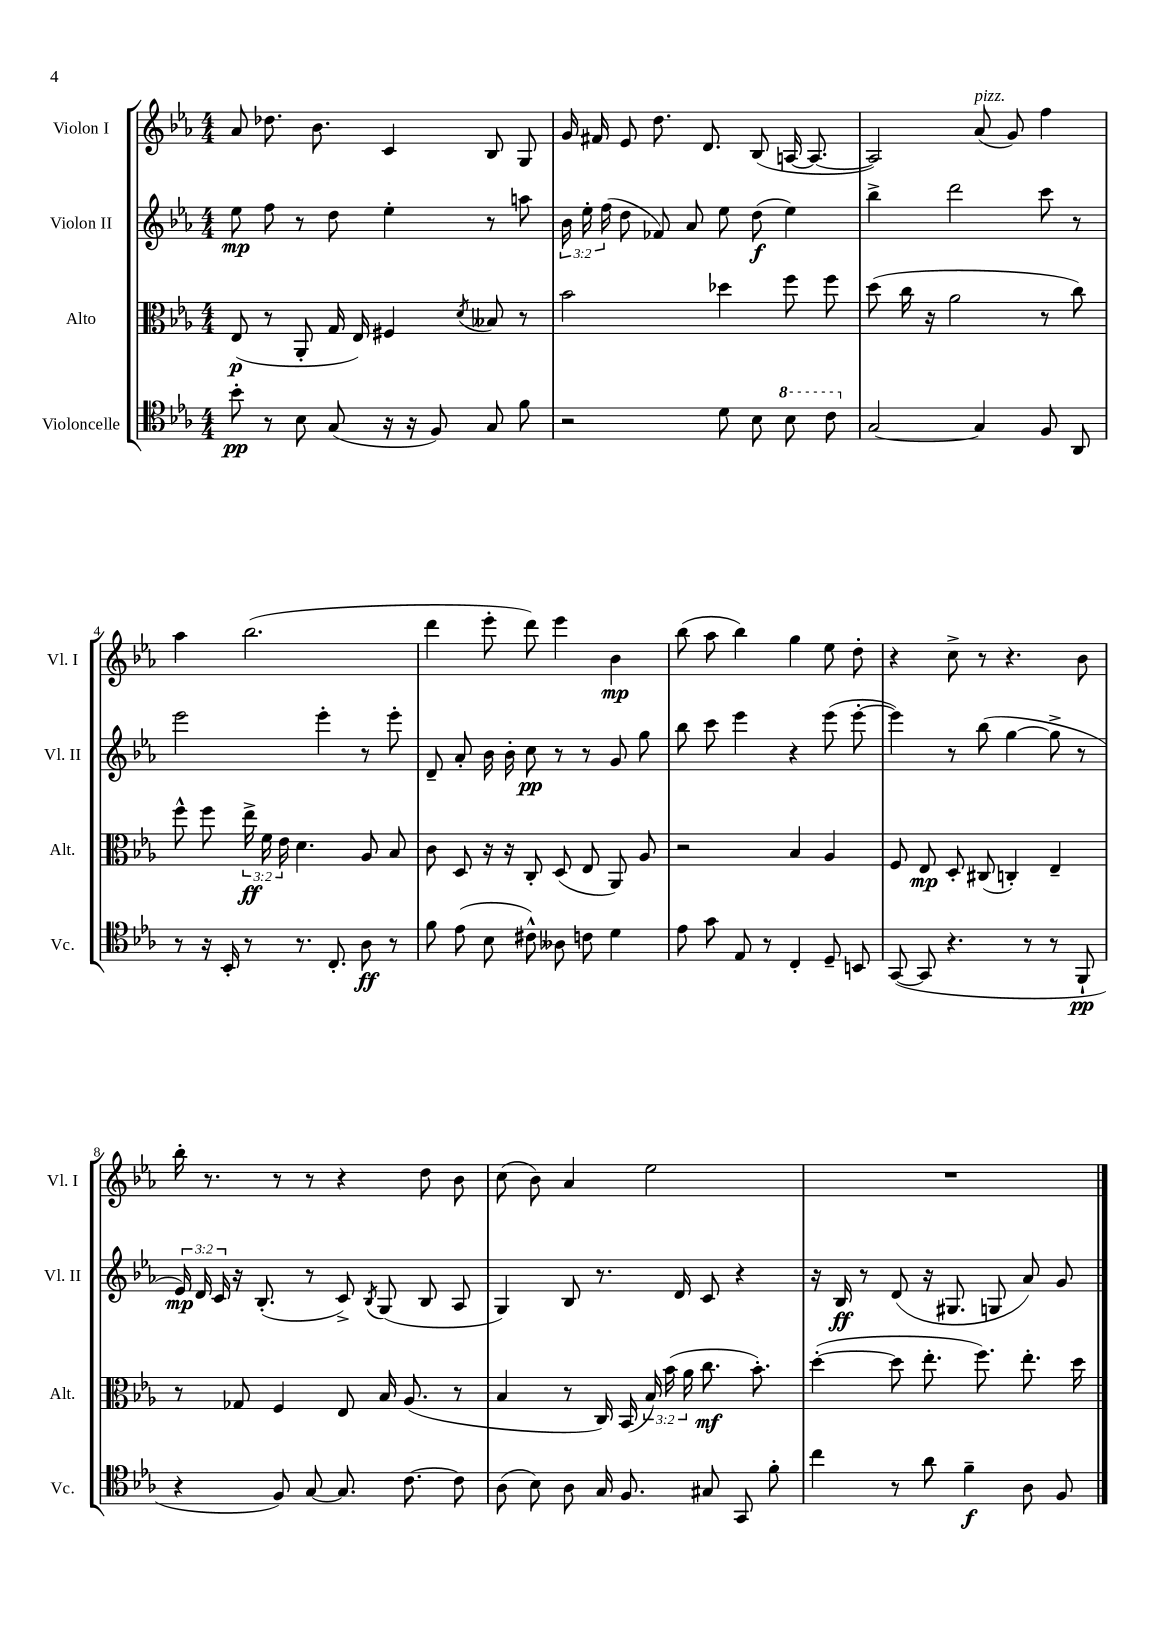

**kern	**dynam	**kern	**dynam	**kern	**dynam	**kern	**dynam
*part4	*part4	*part3	*part3	*part2	*part2	*part1	*part1
*staff4	*staff4	*staff3	*staff3	*staff2	*staff2	*staff1	*staff1
*I"Violoncelle	*	*I"Alto	*	*I"Violon II	*	*I"Violon I	*
*I'Vc.	*	*I'Alt.	*	*I'Vl. II	*	*I'Vl. I	*
*clefC4	*	*clefC3	*	*clefG2	*	*clefG2	*
*k[b-e-a-]	*	*k[b-e-a-]	*	*k[b-e-a-]	*	*k[b-e-a-]	*
*M4/4	*	*M4/4	*	*M4/4	*	*M4/4	*
=1	=1	=1	=1	=1	=1	=1	=1
8b-'\	pp	(8E-/	p	8ee-\	mp	8a-/	.
8r	.	8r	.	8ff\	.	8.dd-X\	.
8B-\	.	8AA-'/	.	8r	.	.	.
.	.	.	.	.	.	8.b-\	.
(8G/	.	16G/	.	8dd\	.	.	.
.	.	16E-/)	.	.	.	.	.
16r	.	4F#X/	.	4ee-'\	.	4c/	.
16r	.	.	.	.	.	.	.
8F/)	.	.	.	.	.	.	.
.	.	8qd/	.	.	.	.	.
8G/	.	8B--X/	.	8r	.	8B-/	.
8f\	.	8r	.	8aan\	.	8G/	.
=2	=2	=2	=2	=2	=2	=2	=2
2r	.	2b-\	.	24b-\	.	16g/	.
.	.	.	.	24ee-'\	.	.	.
.	.	.	.	.	.	16f#X/	.
.	.	.	.	(24ff\	.	.	.
.	.	.	.	8dd\	.	8e-/	.
.	.	.	.	8f-X/)	.	8.dd\	.
.	.	.	.	8a-/	.	.	.
.	.	.	.	.	.	8.d/	.
8d\	.	4dd-X\	.	8ee-\	.	.	.
8B-\	.	.	.	(8dd\	f	(8B-/	.
*8va	*	*	*	*	*	*	*
8b-\	.	8ff\	.	4ee-\)	.	[16An/	.
.	.	.	.	.	.	8.A/_	.
8cc\	.	8ff\	.	.	.	.	.
=3	=3	=3	=3	=3	=3	=3	=3
*X8va	*	*	*	*	*	*	*
[2G/	.	(8dd\	.	4bb-^\	.	2A/])	.
.	.	16cc\	.	.	.	.	.
.	.	16r	.	.	.	.	.
.	.	2a-\	.	2ddd\	.	.	.
!	!	!	!	!	!	!LO:TX:a:i:t=pizz.	!
4G/]	.	.	.	.	.	(8a-/	.
.	.	.	.	.	.	8g/)	.
8F/	.	8r	.	8ccc\	.	4ff\	.
8AA-/	.	8cc\)	.	8r	.	.	.
!!LO:LB:g=z
=4	=4	=4	=4	=4	=4	=4	=4
8r	.	8ff^^\	.	2eee-\	.	4aa-\	.
16r	.	8ff\	.	.	.	.	.
16BB-'/	.	.	.	.	.	.	.
8r	.	24ee-^\	ff	.	.	(2.bb-\	.
.	.	24f\	.	.	.	.	.
.	.	24e-\	.	.	.	.	.
8.r	.	4.d\	.	.	.	.	.
.	.	.	.	4eee-'\	.	.	.
8.C'/	.	.	.	.	.	.	.
8A-\	ff	8A-/	.	8r	.	.	.
8r	.	8B-/	.	8eee-'\	.	.	.
=5	=5	=5	=5	=5	=5	=5	=5
8f\	.	8c\	.	8d~/	.	4ddd\	.
(8e-\	.	8D/	.	8a-'/	.	.	.
8B-\	.	16r	.	16b-\	.	8eee-'\	.
.	.	16r	.	16b-'\	.	.	.
8c#X^^\)	.	8C'/	.	8cc\	pp	8ddd\)	.
8A--X\	.	(8D/	.	8r	.	4eee-\	.
8cn\	.	8E-/	.	8r	.	.	.
4d\	.	8AA-/)	.	8g/	.	4b-\	mp
.	.	8A-/	.	8gg\	.	.	.
=6	=6	=6	=6	=6	=6	=6	=6
8e-\	.	2r	.	8bb-\	.	(8bb-\	.
8g\	.	.	.	8ccc\	.	8aa-\	.
8E-/	.	.	.	4eee-\	.	4bb-\)	.
8r	.	.	.	.	.	.	.
4C'/	.	4B-/	.	4r	.	4gg\	.
8D~/	.	4A-/	.	(8eee-\	.	8ee-\	.
8BBn/	.	.	.	[8eee-'\	.	8dd'\	.
=7	=7	=7	=7	=7	=7	=7	=7
([8GG/	.	8F/	.	4eee-\])	.	4r	.
8GG/]	.	8E-/	mp	.	.	.	.
4.r	.	8D'/	.	8r	.	8cc^\	.
.	.	(8C#X/	.	(8bb-\	.	8r	.
.	.	4Cn'/)	.	[4gg\	.	4.r	.
8r	.	.	.	.	.	.	.
8r	.	4E-~/	.	8gg^\]	.	.	.
8FF`/	pp	.	.	8r	.	8b-\	.
!!LO:LB:g=z
=8	=8	=8	=8	=8	=8	=8	=8
4r	.	8r	.	24e-/)	mp	16bb-'\	.
.	.	.	.	24d/	.	.	.
.	.	.	.	.	.	8.r	.
.	.	.	.	24c/	.	.	.
.	.	8G-X/	.	16r	.	.	.
.	.	.	.	(8.B-'/	.	.	.
8F/)	.	4F/	.	.	.	8r	.
[8G/	.	.	.	8r	.	8r	.
8.G/]	.	8E-/	.	8c^/)	.	4r	.
.	.	.	.	8qB-/	.	.	.
.	.	16B-/	.	(8G/	.	.	.
[8.c\	.	(8.A-/	.	.	.	.	.
.	.	.	.	8B-/	.	8dd\	.
8c\]	.	8r	.	8A-/	.	8b-\	.
=9	=9	=9	=9	=9	=9	=9	=9
(8A-\	.	4B-/	.	4G/)	.	(8cc\	.
8B-\)	.	.	.	.	.	8b-\)	.
8A-\	.	8r	.	8B-/	.	4a-/	.
16G/	.	16C/)	.	8.r	.	.	.
8.F/	.	(16BB-/	.	.	.	.	.
.	.	24B-/)	.	.	.	2ee-\	.
.	.	(24b-\	.	.	.	.	.
.	.	.	.	16d/	.	.	.
.	.	24a-\	.	.	.	.	.
8G#X/	.	8.cc\	mf	8c/	.	.	.
8GG/	.	.	.	4r	.	.	.
.	.	8.b-'\)	.	.	.	.	.
8f'\	.	.	.	.	.	.	.
=10	=10	=10	=10	=10	=10	=10	=10
4cc\	.	([4dd'\	.	16r	.	1r	.
.	.	.	.	16B-/	ff	.	.
.	.	.	.	8r	.	.	.
8r	.	8dd\]	.	(8d/	.	.	.
8a-\	.	8.ee-'\	.	16r	.	.	.
.	.	.	.	8.G#X/	.	.	.
4f~\	f	.	.	.	.	.	.
.	.	8.ff\)	.	.	.	.	.
.	.	.	.	8Gn/	.	.	.
8A-\	.	8.ee-'\	.	8a-/)	.	.	.
8F/	.	.	.	8g/	.	.	.
.	.	16dd\	.	.	.	.	.
==	==	==	==	==	==	==	==
*-	*-	*-	*-	*-	*-	*-	*-
